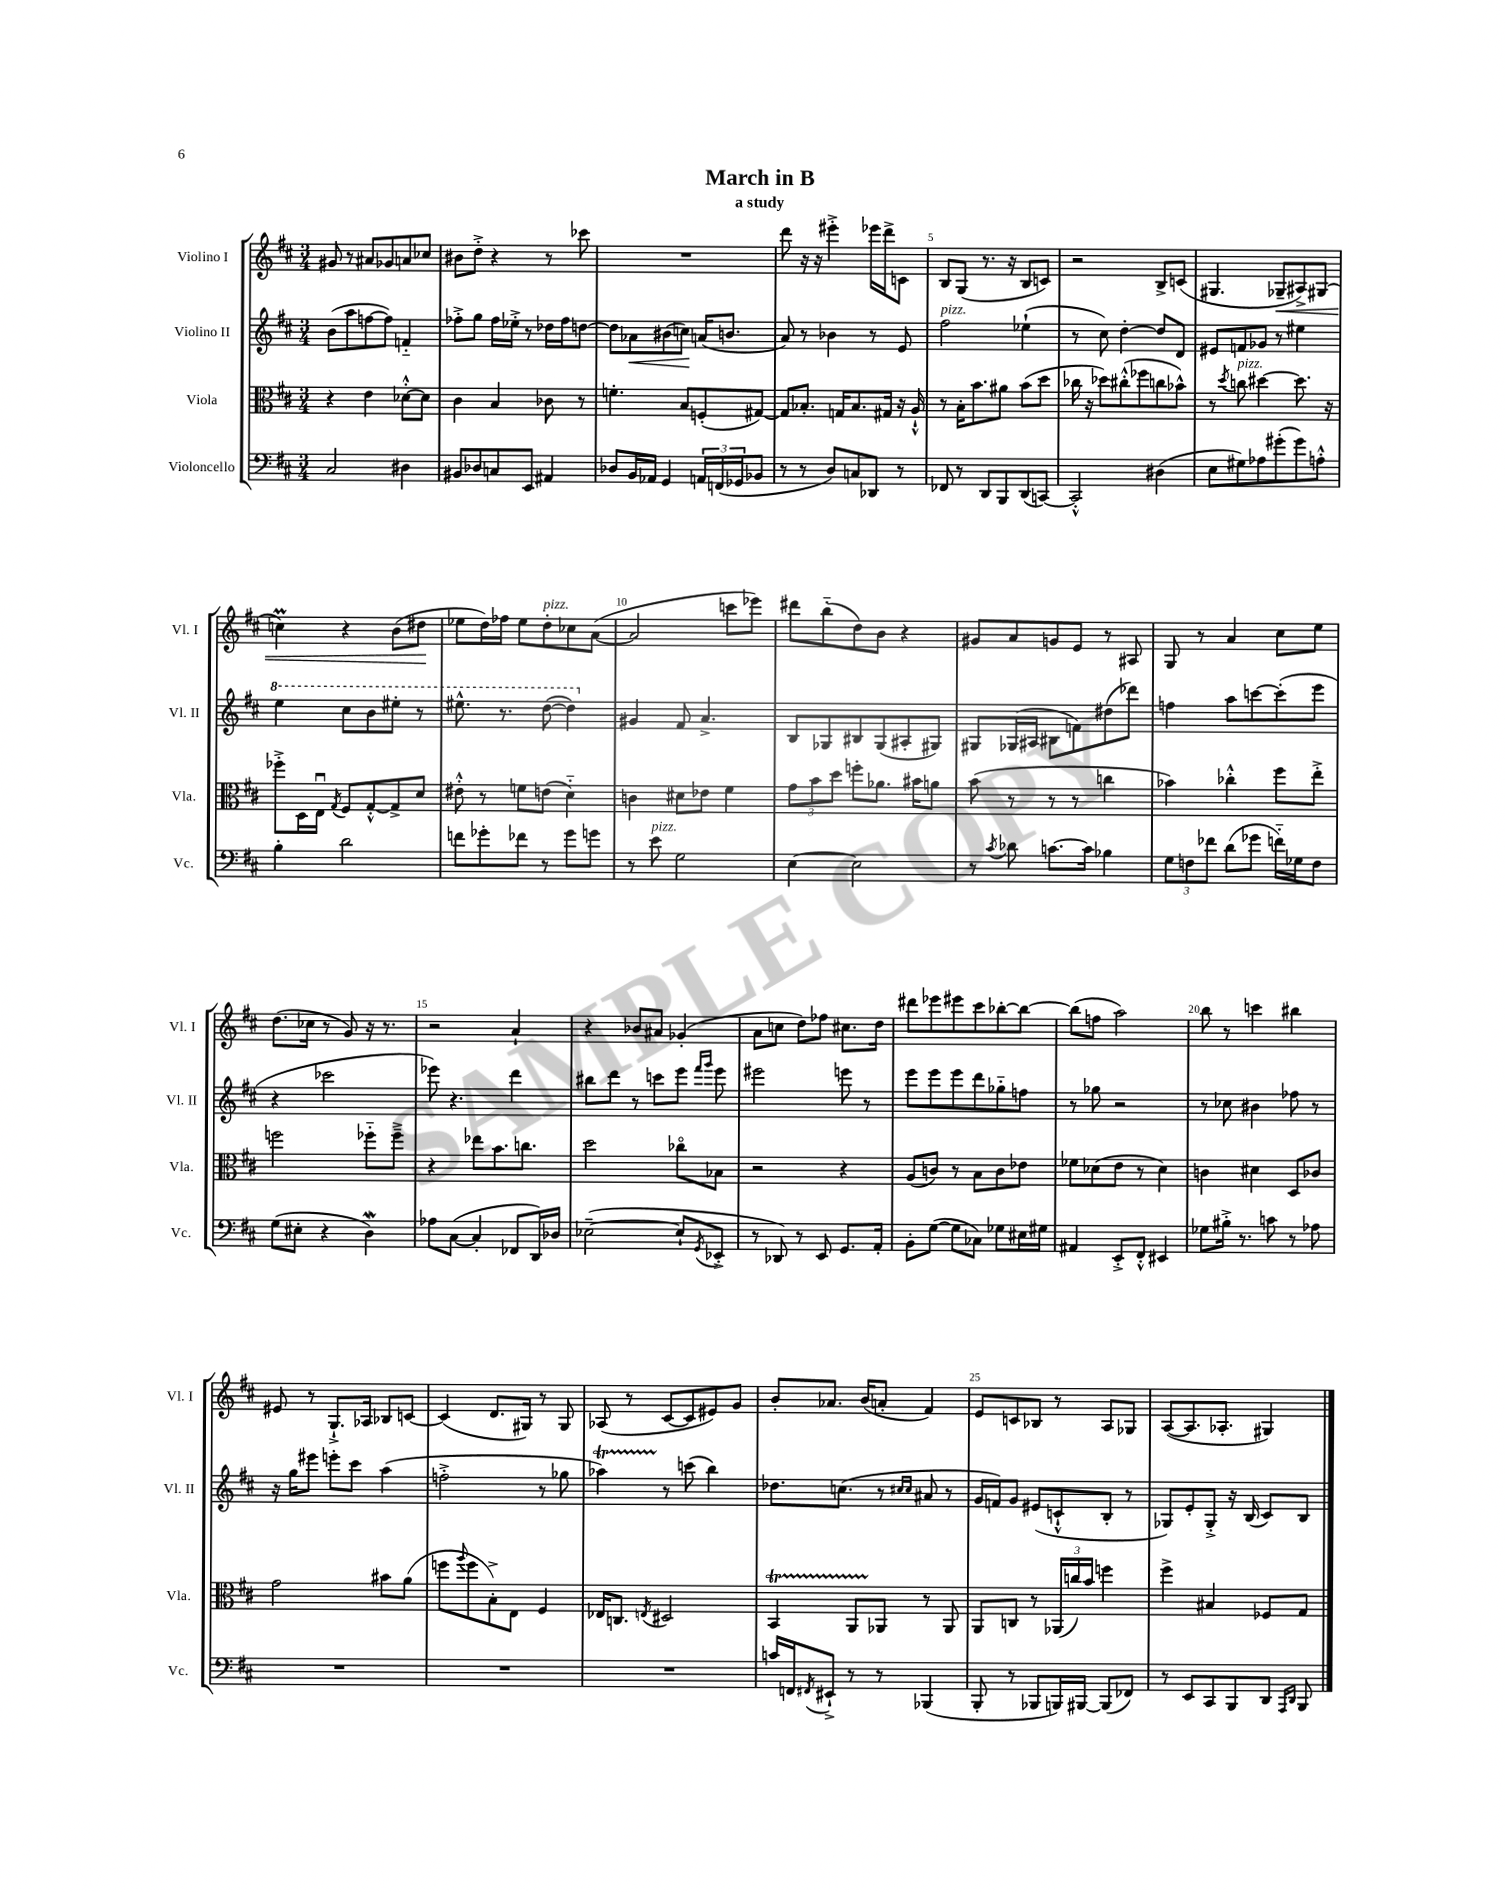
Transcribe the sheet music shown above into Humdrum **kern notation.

**kern	**kern	**kern	**kern
*staff4	*staff3	*staff2	*staff1
*clefF4	*clefC3	*clefG2	*clefG2
*k[f#c#]	*k[f#c#]	*k[f#c#]	*k[f#c#]
*M3/4	*M3/4	*M3/4	*M3/4
2C#	4r	(8b	8g#
.	.	8aa	8r
.	4e	[8ff	8a#
.	.	8ff])	8g-
4D#	[8d-'^^	4f'~	8a
.	8d-]	.	8cc-
=	=	=	=
8BB#	4c#	8ff-'^	8b#
8D-	.	8gg	8dd'^
8C	4B	16ff-	4r
.	.	16ee-'^	.
8EE	.	8r	.
4AA#	8c-	16dd-	8r
.	.	16ff-	.
.	8r	[8dd	8ccc-
=	=	=	=
8D-	4.f'	8dd]	2.r
16BB	.	8a-	.
16AA-	.	.	.
4GG	.	(8b#	.
.	8B	8cc)	.
24AA	(8F'	(16a	.
(24FF	.	.	.
.	.	8.b	.
24GG-	.	.	.
8BB-	[8G#)	.	.
=	=	=	=
8r	8G#]	8a)	8ddd
8r	8.B-'	8r	16r
.	.	.	16r
8D)	.	4b-	4eee#'^
.	16G	.	.
8C	8.B-	.	.
8DD-	.	8r	16eee-
.	16G#	.	16ddd^
8r	16r	8e	8c
.	16A`^^	.	.
=	=	=	=
8FF-	8r	2ff#	8B
8r	16B'	.	(8G
.	8.b	.	.
8DD	.	.	8.r
8BBB	8a#	.	.
.	.	.	16r
(8DD	(8b	(4ee-`	8B
[8CC)	8dd	.	8c)
=	=	=	=
2CC'^^]	16cc-	8r	2r
.	16r	.	.
.	8dd-)	8cc#)	.
.	(8cc#'^^	[4dd'	.
.	8ff-	.	.
(4D#	8cc	8dd]	8B^
.	8b-^^)	8d	(8c
=	=	=	=
8E	8r	8e#	4.G#
.	8qdd	.	.
8G#)	8cc	8f	.
8A-	[4dd#	8g-	.
(8g#'	.	8r	8G-~
8g#)	8.dd#]	4ee#	8A#^)
8A'^^	.	.	(8G#
.	16r	.	.
=	=	=	=
4B'	8ff-'^	4eee	4cc)
.	16D	.	.
.	16Eu	.	.
.	8qG	.	.
2d	8F#	8ccc#	4r
.	[8G'^^	8bb	.
.	8G^]	8eee#'	(8b
.	8d	8r	8dd#
=	=	=	=
8f	8e#'^^	8.eee#^^	8ee-
8g-'	8r	.	16dd)
.	.	8.r	16ff-
8f-	8f	.	8ee-
8r	(8e	([8ddd	8dd'
8g-	4d'~)	4ddd])	8cc-
8g	.	.	([8a
=	=	=	=
8r	4c	4g#	2a]
8e	.	.	.
2G	8d#	8f#	.
.	8e-	4.a^	.
.	4f#	.	8ccc
.	.	.	8eee-)
=	=	=	=
[4E	12g	8B	8ddd#
.	12b	.	.
.	.	8G-	(8bb'~
.	12dd	.	.
2E]	8ff'	8B#	8dd)
.	8.a-	(8G-	8b
.	.	8A#'	4r
.	16b#	.	.
.	8a	8G#)	.
=	=	=	=
8r	(8b	8G#	8g#
8qc#	.	.	.
8d-	8r	(16G-	8a
.	.	16A#	.
[8.c	8r	8B#	8g
.	8r	8f)	8e
16c]	.	.	.
4B-	4cc	(8dd#	8r
.	.	8ddd-)	8A#
=	=	=	=
12G	4b-)	4ff	8G
12F	.	.	.
.	.	.	8r
12f-	.	.	.
(8d	4cc-'^^	8aa	4a
8g-	.	[8ccc	.
16f'~)	8ff#	(8ccc']	8cc#
16G-	.	.	.
8F	8ee'^	8eee	8ee
=	=	=	=
(8G	2ff	4r	(8.dd
8E#'	.	.	.
.	.	.	16cc-
4r	.	2ccc-	8r
.	.	.	8g)
4D)	8ff-'~	.	16r
.	.	.	8.r
.	8ff-~^	.	.
=	=	=	=
8A-	4r	8eee-)	2r
([8C#	.	4.r	.
4C#']	8ee-	.	.
.	8.b	.	.
8FF-	.	4ddd	4a`
.	8.cc	.	.
16DD)	.	.	.
16D-	.	.	.
=	=	=	=
([2E-~	2dd	8bb#	4r
.	.	8ddd	.
.	.	8r	8b-
.	.	8ccc	8a#
8E-`]	8cc-o	8eee	(4g-'
.	.	16qqfff#	.
8qGG	.	16qqggg	.
8EE-'^	8B-	8eee	.
=	=	=	=
8r	2r	2eee#	8a
8DD-)	.	.	8cc
8r	.	.	8dd)
8EE	.	.	8ff-
8.GG	4r	8eee	8.cc#
.	.	8r	.
16AA'	.	.	16dd
=	=	=	=
8BB'	(8A	8eee	8ddd#
([8G	8c)	8eee	8eee-
8G]	8r	8eee	8eee#
8C-)	8B	8ddd	8ccc#
8G-	8c	8gg-'~	[8bb-'
16E#	8e-	8ff	8bb-_
16G#	.	.	.
=	=	=	=
4AA#	8f-	8r	(8bb-]
.	(8d-	8gg-	8ff
8EE'^	8e	2r	2aa)
8FF#'^^	8r	.	.
4EE#	4d-)	.	.
=	=	=	=
8G-	4c	8r	8bb
16B#'^	.	8cc-	8r
8.r	.	.	.
.	4d#	4b#	4ccc
8c	.	.	.
8r	8D	8ff-	4bb#
8A-	8c-	8r	.
=	=	=	=
2.r	2g	16r	8e#
.	.	16gg	.
.	.	8eee#	8r
.	.	8eee'	8.G`^
.	.	8ccc#	.
.	.	.	16A-
.	8b#	(4aa	8B-
.	(8a	.	[8c
=	=	=	=
2.r	8ff	2ff'^	(4c]
.	8qqaa	.	.
.	8ff	.	.
.	8B'^)	.	8.d
.	8E	.	.
.	.	.	16G#)
.	4F#	8r	8r
.	.	8gg-	8G#
=	=	=	=
2.r	16E-	4aa-)	(8A-
.	8.C	.	.
.	.	.	8r
.	8qE	.	.
.	2D#	8r	[8c#
.	.	(8ccc	8c#]
.	.	4bb)	8e#)
.	.	.	8g
=	=	=	=
16c	4BB	8.dd-	8b'
16FF	.	.	.
8qFF#	.	.	.
8EE#`^	.	.	8.a-
.	.	(8.cc	.
8r	8AA	.	.
.	.	.	(16b
8r	8AA-	8r	8a'
.	.	16qqcc#	.
.	.	16qqcc#	.
(4BBB-	8r	8a#	4f#)
.	8AA-	8r	.
=	=	=	=
8BBB'	8AA	16g	8e
.	.	16f)	.
8r	8C	8g	8c
8BBB-	8r	(8e#	8B-
16BBB)	(24AA-	8c`^^	8r
.	24cc)	.	.
[16BBB#	.	.	.
.	24b	.	.
(8BBB#]	4ff	8B'	8A
8FF-)	.	8r	8G-
=	=	=	=
8r	4ff#^	8G-)	([8A
8EE	.	8e'	8.A]
8CC#	4B#	8G-'^	.
.	.	.	8.A-'
8BBB	.	16r	.
.	.	(16B	.
8DD	8F-	8c#)	4G#)
16qqAAA	.	.	.
16qqDD	.	.	.
8BBB	8G	8B	.
==	==	==	==
*-	*-	*-	*-
